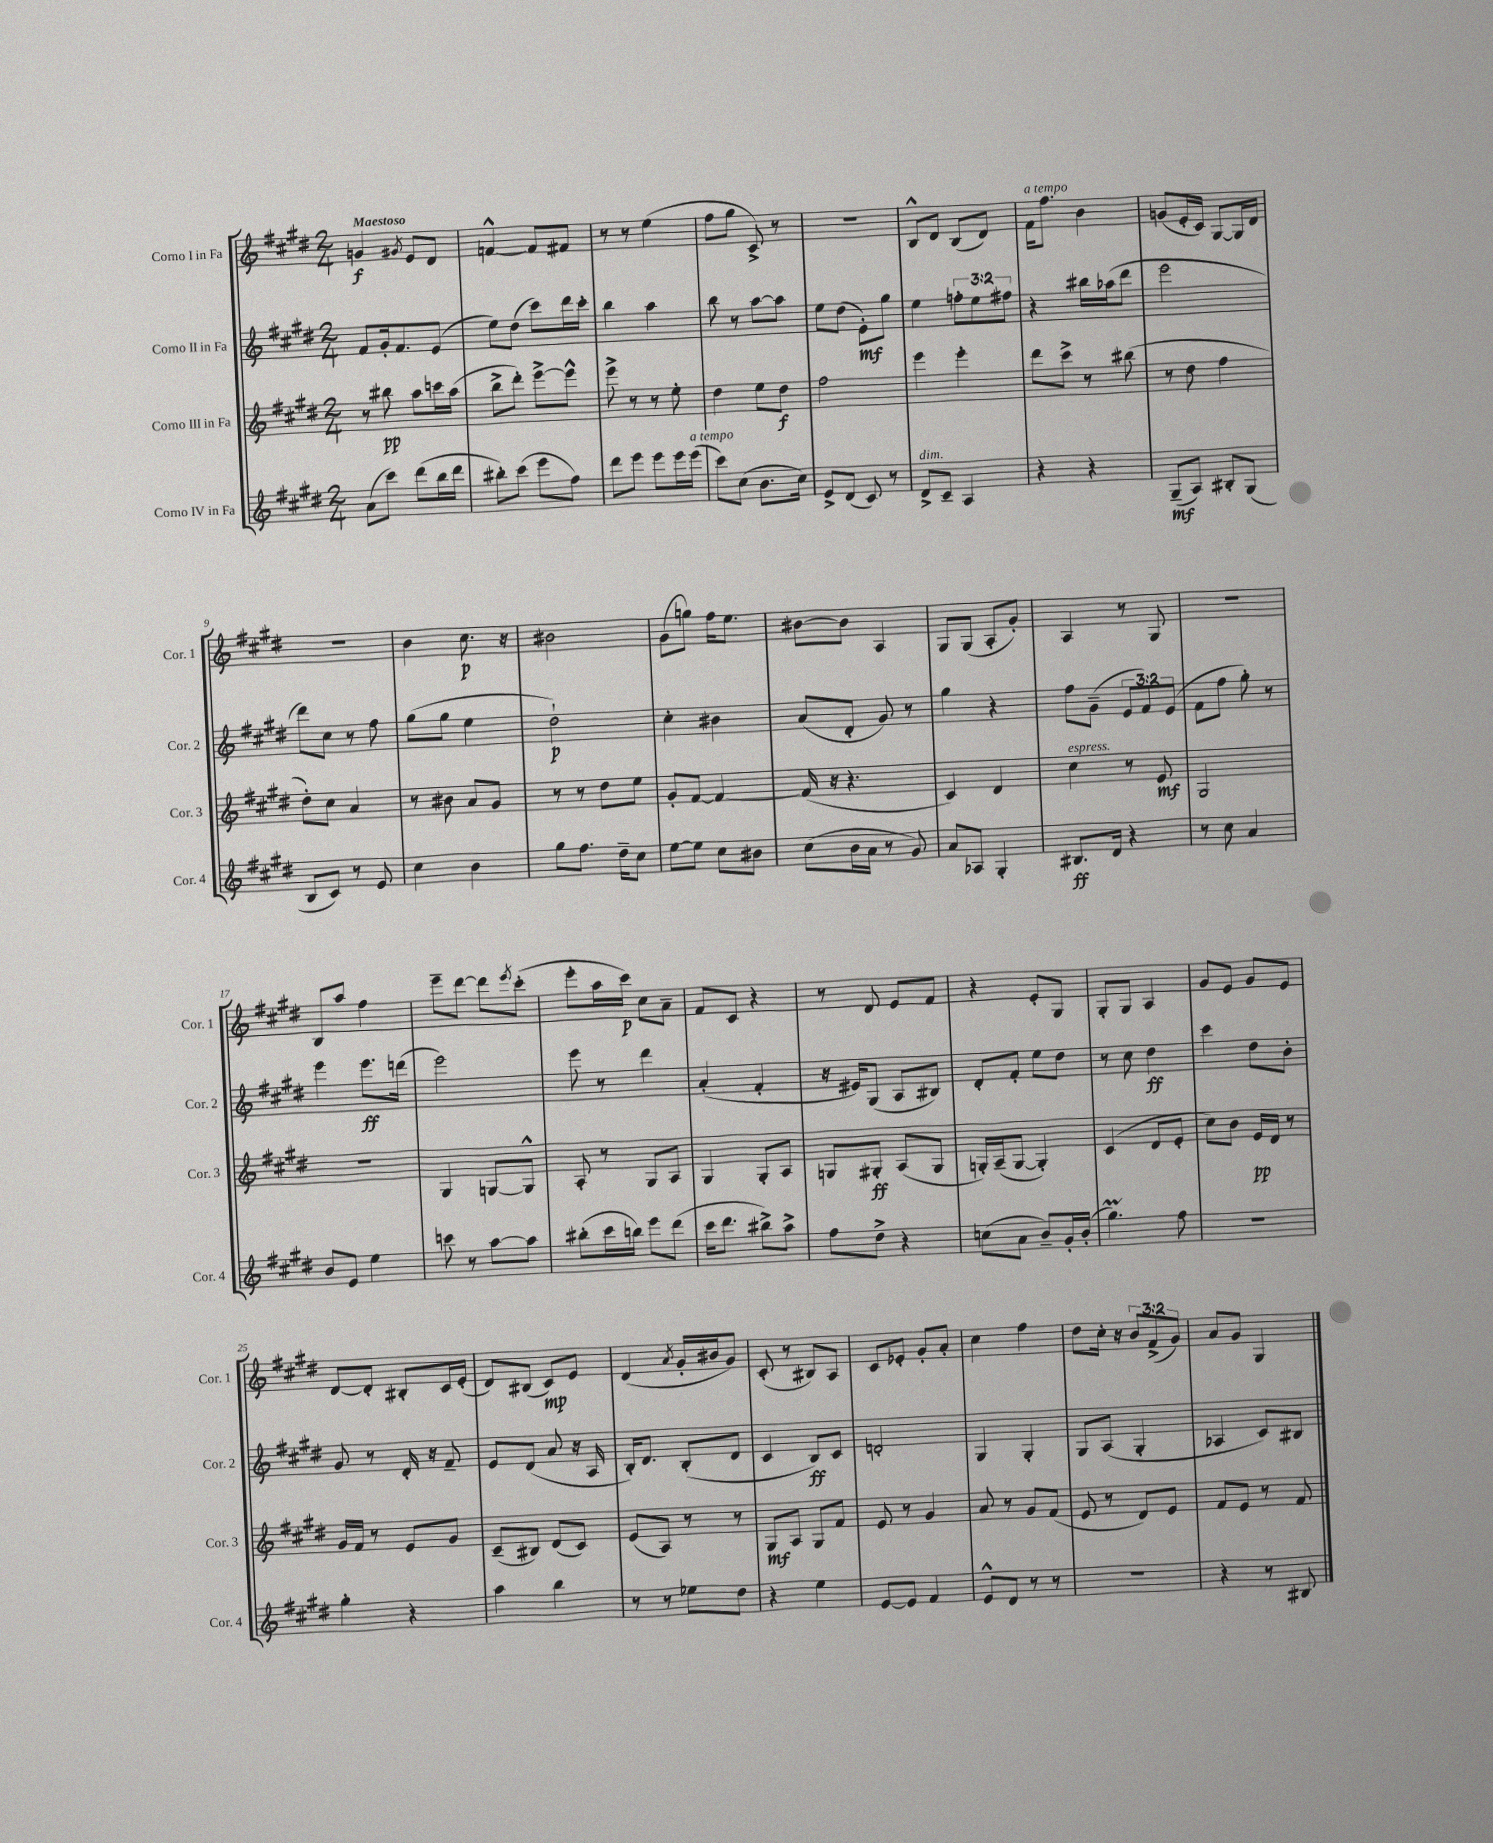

**kern	**kern	**kern	**kern
*staff4	*staff3	*staff2	*staff1
*clefG2	*clefG2	*clefG2	*clefG2
*k[f#c#g#d#]	*k[f#c#g#d#]	*k[f#c#g#d#]	*k[f#c#g#d#]
*M2/4	*M2/4	*M2/4	*M2/4
(8a	8r	8f#	4g
8ccc#)	8bb#	16g#'	.
.	.	8.f#	.
.	.	.	8qg#
(8ddd#	8aa	.	8e
16bb	16ccc	(8e	8d#
16ddd#	(16aa	.	.
=	=	=	=
8bb#')	8bb^	8ee)	[4f^^
(8ccc#	8ddd#')	(8dd#	.
8eee	[8eee^	8ccc#)	8f]
8ff#)	8eee^^]	16ddd#	8f#
.	.	16ccc#'	.
=	=	=	=
8ddd#	8eee^	4bb	8r
8eee	8r	.	8r
8eee	8r	4aa	(4ee
16eee	8ee'	.	.
(16eee	.	.	.
=	=	=	=
8ccc#)	4dd#	8bb	8ff#
(8cc#	.	8r	8gg#
8.b	8ee	[8aa	8c#^)
.	8dd#	8aa]	8r
16cc#)	.	.	.
=	=	=	=
8e^	2ff#	8ee	2r
(8d#	.	(8dd#	.
8c#)	.	8e')	.
8r	.	8gg#	.
=	=	=	=
8d#^	4eee	4ee	8B^^
8c#~	.	.	8d#
4A	4eee'	12ff'	(8B
.	.	12ee	.
.	.	.	8d#)
.	.	12ff#	.
=	=	=	=
4r	8ddd#	4r	16f#
.	.	.	8.ff#
.	8ccc#^	.	.
4r	8r	16bb#	4b
.	.	(16aa-	.
.	(8bb#	8ddd#	.
=	=	=	=
(8G#~	8r	2eee	(8g
8A)	8dd#	.	16e'
.	.	.	16c#)
8B#'	4ff#	.	[8G#
(8G#	.	.	16G#]
.	.	.	16d#
=	=	=	=
8B	8dd#')	8ddd#)	2r
8c#)	8cc#	8cc#	.
8r	4a	8r	.
8e	.	8ff#	.
=	=	=	=
4cc#	8r	(8gg#	4b
.	8b#	8gg#	.
4b	8a	4ee	8.cc#
.	8g#	.	.
.	.	.	16r
=	=	=	=
8gg#	8r	2dd#`)	2b#
8.ff#	8r	.	.
.	8dd#	.	.
16dd#~	.	.	.
8cc#	8ee	.	.
=	=	=	=
[8ee	8g#'	4cc#'	(8g#
8ee]	[8f#	.	8gg)
8cc#	4f#_	4b#	16ff#
.	.	.	8.ee
8b#	.	.	.
=	=	=	=
(8cc#	(16f#]	(8a	[8b#
.	16r	.	.
16b	4.r	8d#'	8b#]
16a	.	.	.
8r	.	8g#)	4A
8g#)	.	8r	.
=	=	=	=
8a	4c#)	4gg#	8G#
8A-	.	.	(8G#
4G#'	4d#	4r	8A'
.	.	.	8g#')
=	=	=	=
8.B#	4cc#	8ff#	4A
.	.	(8g#~	.
16d#	.	.	.
4r	8r	12e	8r
.	.	12f#)	.
.	8e	.	8G#
.	.	(12e	.
=	=	=	=
8r	2G#	8f#	2r
8cc#	.	8ff#	.
4a	.	8gg#')	.
.	.	8r	.
=	=	=	=
8b	2r	4eee	8B
8e	.	.	8aa
4ee	.	8.eee	4ff#
.	.	(16ddd	.
=	=	=	=
8ccc	4G#	2eee)	8eee~
8r	.	.	[8ddd#
[8aa	[8G	.	8ddd#]
.	.	.	8qeee
8aa]	8G^^]	.	(8ccc#'
=	=	=	=
(8bb#'	8A'	8eee	8eee'
16ccc#	8r	8r	16aa
16bb)	.	.	16ccc#)
8eee	8G#	4ddd#	8cc#
(8ddd#	8A	.	8a~
=	=	=	=
16ccc#	4G#	(4a'	8f#
8.ddd#	.	.	.
.	.	.	8c#
8bb#^)	8G#'	4f#'	4r
8aa^	8A	.	.
=	=	=	=
8ff#	8G	16r	8r
.	.	16e#)	.
8dd#^	8G#'	(8G#	8d#
4r	(8A	8A	8e
.	8G#	8B#)	8f#
=	=	=	=
(8cc	16G')	8d#'	4r
.	(16A~	.	.
8a	[8G	8f#'	.
8b~)	4G'])	8ee	8e'
16g#'	.	8dd#	8G#
(16b'	.	.	.
=	=	=	=
4.gg#)	(4c#	8r	8G#'
.	.	8cc#	8G#
.	8d#	4dd#	4A
8ff#	8e'	.	.
=	=	=	=
2r	8cc#)	4ccc#	8g#
.	8b	.	8e
.	16e	8dd#	8g#
.	16d#	.	.
.	8r	8b'	8e
=	=	=	=
4gg#'	16g#	8g#	[8d#
.	16f#	.	.
.	8r	8r	8d#']
4r	8e	16d#'	8B#'
.	.	16r	.
.	8g#	8f#~	16c#
.	.	.	(16e'
=	=	=	=
4aa	(8c#~	8e	8d#)
.	8B#)	(8d#	(8B#
4bb	(8d#	8a	8c#)
.	8c#)	16r	8e
.	.	16A	.
=	=	=	=
8r	(8e	16B')	(4d#
.	.	8.d#	.
8r	8A)	.	.
.	.	.	8qa
8ee-	8r	(8B'	16g#'
.	.	.	16b#
8dd#	8r	8d#	8g#)
=	=	=	=
4r	8G#	4c#	(8c#'
.	8A	.	8r
4ee	8G#	8B)	8B#)
.	8f#	8c#	8A
=	=	=	=
[8e	8e	2d'	8c#
8e]	8r	.	8e-'
4f#	4g#	.	8g#'
.	.	.	8a'
=	=	=	=
8e^^	8a	4G#	4cc#
8d#	8r	.	.
8r	8g#	4G#'	4ff#
8r	(8f#	.	.
=	=	=	=
2r	8e	8G#	8dd#
.	8r	(8A	16cc#'
.	.	.	16r
.	8d#)	4G#'	12b
.	.	.	(12f#^
.	8e	.	.
.	.	.	12g#)
=	=	=	=
4r	8f#	4A-	8a
.	8e	.	8g#
8r	8r	8c#)	4G#
8B#	8f#	8B#	.
==	==	==	==
*-	*-	*-	*-
